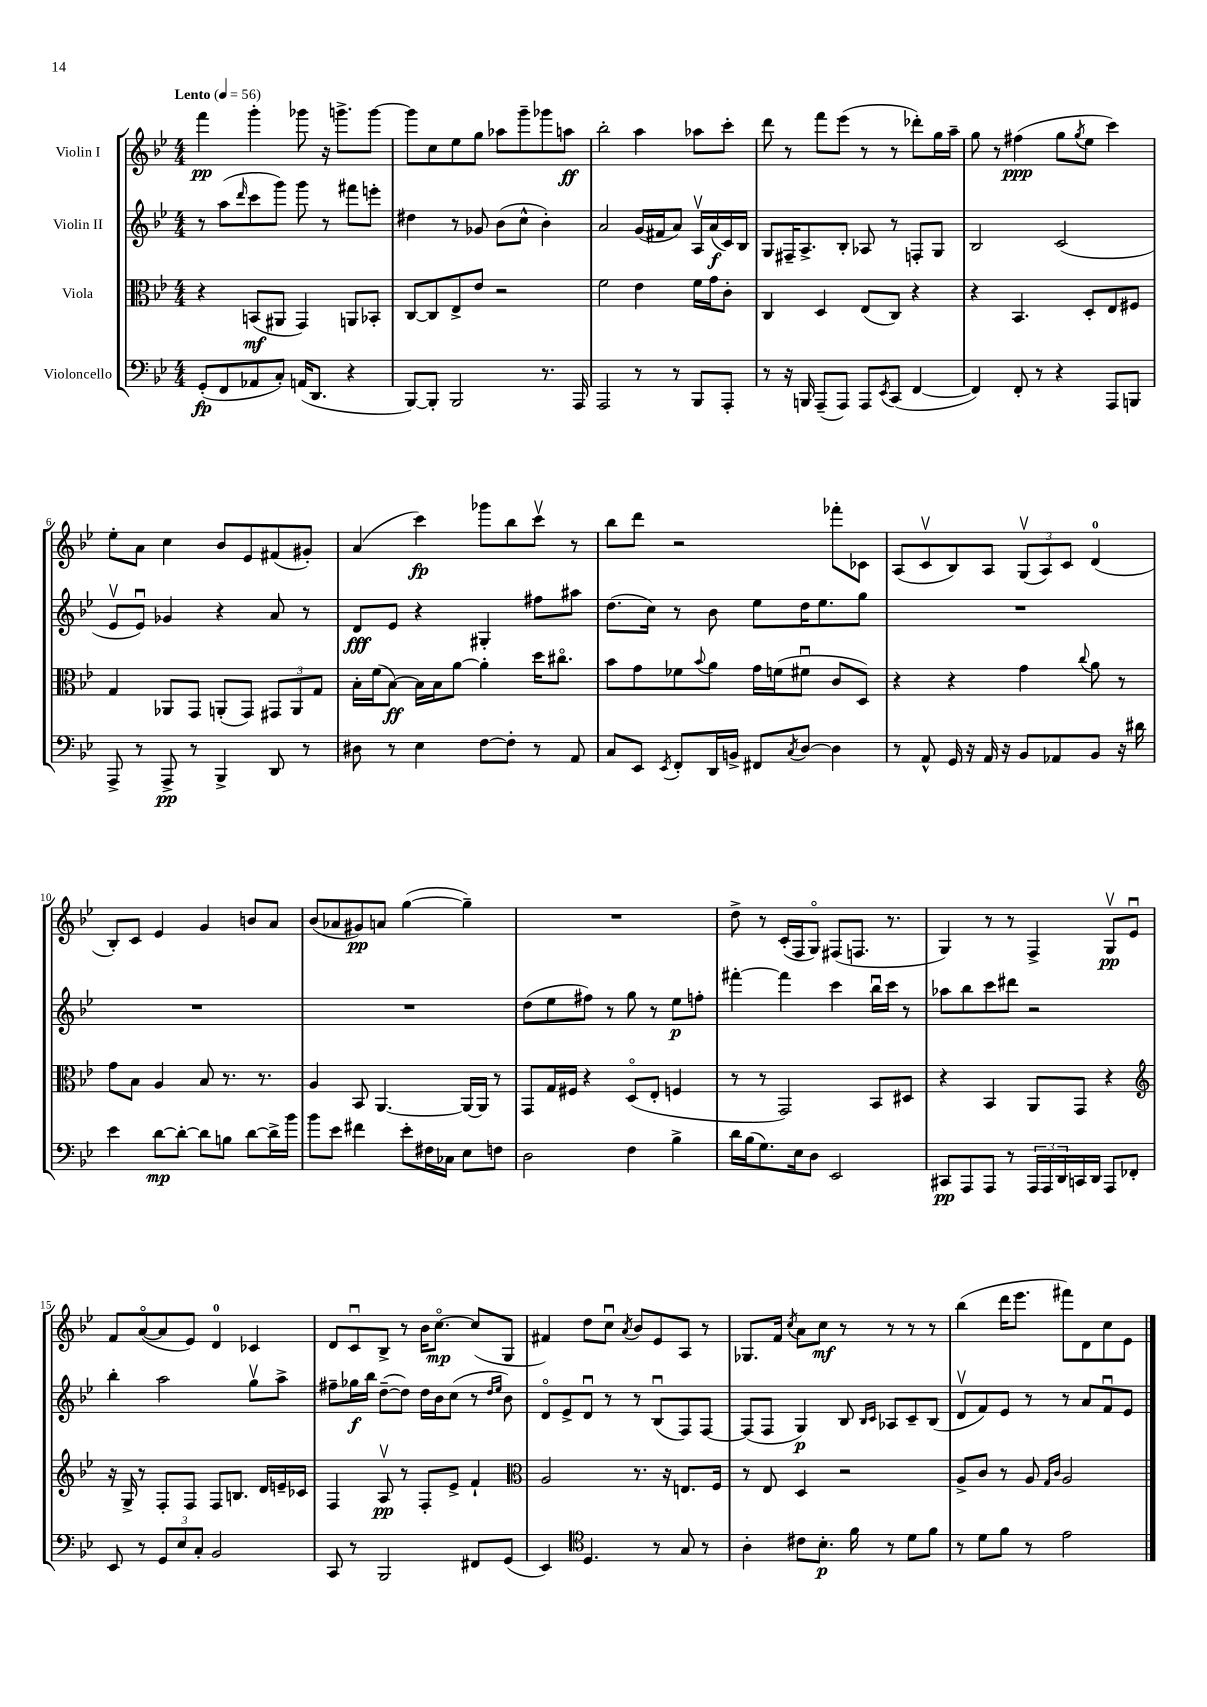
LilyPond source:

<<
\new StaffGroup <<
\new Staff = "s0" \with { instrumentName = "Violin I" } {
    \clef treble \key bes \major \numericTimeSignature \time 4/4 \tempo "Lento" 4 = 56
    f'''4\pp g'''4-. ges'''8 r16 g'''8.-> g'''8~ |
    g'''8 c''8 ees''8 g''8 aes''8 g'''8-- ges'''8 a''8\ff |
    bes''2-. a''4 aes''8 c'''8-. |
    d'''8 r8 f'''8 ees'''8( r8 r8 des'''8-.) g''16 a''16-- |
    g''8 r8 fis''4\ppp( g''8 \acciaccatura { g''8 } ees''8 c'''4) |
    ees''8-. a'8 c''4 bes'8 ees'8 fis'8( gis'8-.) |
    a'4( c'''4\fp) ges'''8 bes''8 c'''8\upbow r8 |
    bes''8 d'''8 r2 fes'''8-. ces'8 |
    a8( c'8\upbow bes8) a8 \tuplet 3/2 { g8\upbow( a8) c'8 } d'4-0( |
    bes8-.) c'8 ees'4 g'4 b'8 a'8 |
    bes'8( aes'8 gis'8\pp) a'8 g''4~( g''4--) |
    R1 |
    d''8-> r8 c'16-.( f16 g8\flageolet) fis8( f8. r8. |
    g4) r8 r8 f4-> g8\upbow\pp ees'8\downbow |
    f'8 a'8~\flageolet( a'8 ees'8) d'4-0 ces'4 |
    d'8 c'8\downbow bes8-> r8 bes'16 c''8.~\flageolet\mp c''8( g8 |
    fis'4) d''8 c''8\downbow \acciaccatura { a'8 } bes'8 ees'8 a8 r8 |
    ges8. f'16 \acciaccatura { c''8 } a'8 c''8\mf r8 r8 r8 r8 |
    bes''4( d'''16 ees'''8. fis'''8) d'8 c''8 ees'8 \bar "|." |
}
\new Staff = "s1" \with { instrumentName = "Violin II" } {
    \clef treble \key bes \major \numericTimeSignature \time 4/4
    r8 a''8( \grace { d'''16 } c'''8 g'''8) g'''8 r8 fis'''8 e'''8-. |
    dis''4 r8 ges'8 bes'8( c''8-^ bes'4-.) |
    a'2 g'16( fis'16 a'8) a16\upbow a'16\f( c'16) bes16 |
    g8 fis16-- a8.-> bes8-. aes8 r8 f8-. g8 |
    bes2 c'2( |
    ees'8\upbow ees'8\downbow) ges'4 r4 a'8 r8 |
    d'8\fff ees'8 r4 gis4-. fis''8 ais''8 |
    d''8.( c''16) r8 bes'8 ees''8 d''16 ees''8. g''8 |
    R1 |
    R1 |
    R1 |
    d''8( ees''8 fis''8) r8 g''8 r8 ees''8\p f''8-. |
    fis'''4~-. fis'''4 c'''4 bes''16\downbow c'''16 r8 |
    aes''8 bes''8 c'''8 dis'''8 r2 |
    bes''4-. a''2 g''8\upbow a''8-> |
    fis''8-- ges''16\f bes''16 d''8~--( d''8) d''16 bes'16 c''8( r8 \grace { d''16 ees''16 } bes'8) |
    d'8\flageolet ees'8-> d'8\downbow r8 r8 bes8\downbow( f8) f8~ |
    f8( f8 g4\p) bes8 \grace { bes16 c'16 } aes8 c'8-- bes8( |
    d'8\upbow f'8) ees'8 r8 r8 a'8 f'8\downbow ees'8 \bar "|." |
}
\new Staff = "s2" \with { instrumentName = "Viola" } {
    \clef alto \key bes \major \numericTimeSignature \time 4/4
    r4 b,8\mf( ais,8 g,4) a,8 bes,8-. |
    c8~ c8 ees8-> ees'8 r2 |
    f'2 ees'4 f'16 g'16 c'8-. |
    c4 d4 ees8( c8) r4 |
    r4 bes,4. d8-. ees8 fis8 |
    g4 aes,8 g,8 a,8-.( g,8) \tuplet 3/2 { gis,8 a,8 g8 } |
    bes16-. f'16( bes8~\ff) bes16 bes16 a'8~ a'4-. d''16 cis''8.\flageolet |
    bes'8 g'8 fes'8 \appoggiatura { bes'8 } a'8 g'16 f'16( fis'8\downbow c'8 d8) |
    r4 r4 g'4 \appoggiatura { c''8 } a'8 r8 |
    g'8 bes8 a4 bes8 r8. r8. |
    a4 bes,8 a,4.~ a,16~ a,16 r8 |
    g,8 g16 fis16 r4 d8\flageolet( ees8-. f4 |
    r8 r8 g,2) bes,8 dis8 |
    r4 bes,4 a,8 g,8 r4 |
    \clef treble r16 g16-> r8 f8-. f8 f8 b8. d'16 e'16-- ces'16 |
    f4 a8\upbow\pp r8 f8-. ees'8-> f'4-! |
    \clef alto a2 r8. r16 e8. f16 |
    r8 ees8 d4 r2 |
    a8-> c'8 r8 a8 \grace { g16 c'16 } a2 \bar "|." |
}
\new Staff = "s3" \with { instrumentName = "Violoncello" } {
    \clef bass \key bes \major \numericTimeSignature \time 4/4
    g,8-.\fp( f,8 aes,8 c8-.) a,16( d,8. r4 |
    bes,,8~) bes,,8-. bes,,2 r8. a,,16 |
    a,,2 r8 r8 bes,,8 a,,8-. |
    r8 r16 b,,16 a,,8--( a,,8) a,,8 \acciaccatura { ees,8 } c,8( f,4~ |
    f,4) f,8-. r8 r4 a,,8 b,,8 |
    a,,8-> r8 a,,8->\pp r8 bes,,4-> d,8 r8 |
    dis8 r8 ees4 f8~ f8-. r8 a,8 |
    c8 ees,8 \acciaccatura { ees,8 } f,8-. d,16 b,16-> fis,8 \acciaccatura { c8 } d8~ d4 |
    r8 a,8-^ g,16 r16 a,16 r16 bes,8 aes,8 bes,8 r16 dis'16 |
    ees'4 d'8~\mp d'8~-. d'8 b8 d'8~ d'16-> bes'16 |
    bes'8 ees'8 fis'4 ees'8-. fis16 ces16 ees8 f8 |
    d2 f4 bes4-> |
    d'16 bes16( g8.) ees16 d8 ees,2 |
    cis,8\pp a,,8 a,,8 r8 \tuplet 3/2 { a,,16 a,,16 d,16 } c,16 d,16 a,,8 fes,8-. |
    ees,8 r8 \tuplet 3/2 { g,8 ees8 c8-. } bes,2 |
    c,8 r8 bes,,2 fis,8 g,8( |
    ees,4) \clef tenor d4. r8 g8 r8 |
    a4-. cis'8 bes8.-.\p f'16 r8 d'8 f'8 |
    r8 d'8 f'8 r8 ees'2 \bar "|." |
}
>>
>>
